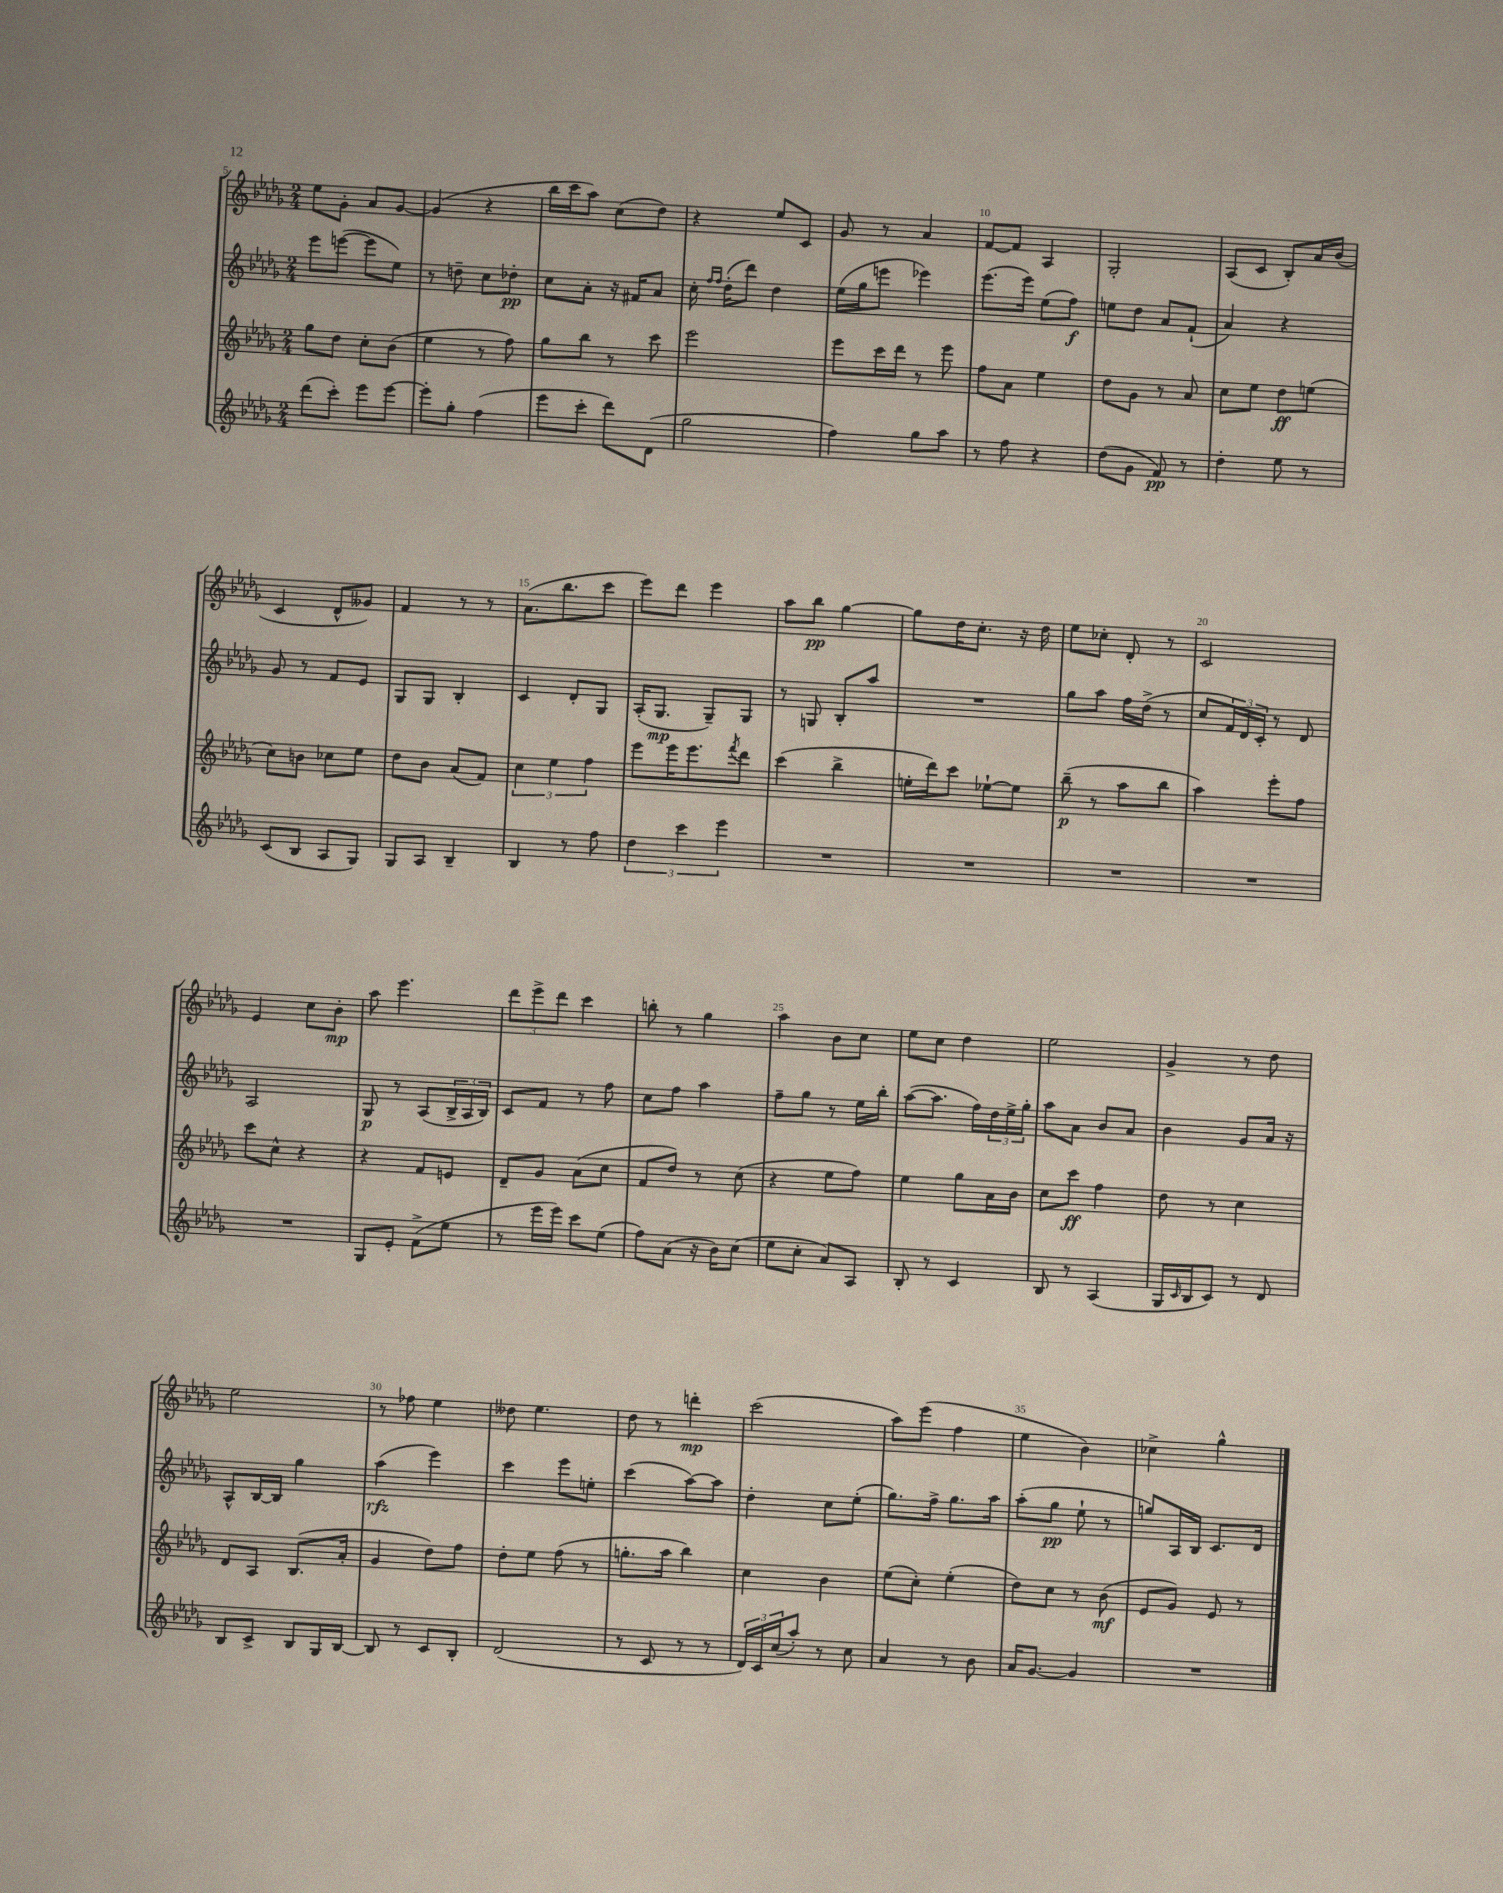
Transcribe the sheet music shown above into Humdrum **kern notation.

**kern	**kern	**kern	**kern
*staff4	*staff3	*staff2	*staff1
*clefG2	*clefG2	*clefG2	*clefG2
*k[b-e-a-d-g-]	*k[b-e-a-d-g-]	*k[b-e-a-d-g-]	*k[b-e-a-d-g-]
*M2/4	*M2/4	*M2/4	*M2/4
(8ddd-	8gg-	8eee-	8ee-
8ccc')	8dd-	([8eee	8g-'
8eee-	8cc'	8eee]	8a-
[8eee-	(8b-	8ee-)	[8g-
=	=	=	=
8eee-']	4ee-	8r	(4g-]
8gg-'	.	8dd~	.
(4ff	8r	8cc	4r
.	8ff)	8dd-'	.
=	=	=	=
8eee-	8gg-	8cc	16bb-
.	.	.	16ccc
8ccc'	8bb-	8a-'	8aa-)
8ddd-)	8r	16r	(8cc
.	.	16f#	.
(8d-	8ccc	8a-	8dd-)
=	=	=	=
2gg-	2eee-	16cc'	4r
.	.	16qqff	.
.	.	16qqff	.
.	.	(16dd-'	.
.	.	8ddd-)	.
.	.	4dd-	8ee-
.	.	.	8c
=	=	=	=
4ff)	8eee-	(16ee-	8g-
.	.	16gg-	.
.	16ccc	8eee	8r
.	16ddd-	.	.
8gg-	8r	4eee-)	4a-
8aa-	8eee-	.	.
=	=	=	=
8r	8ff	(8.eee-	[8f
8ff	8a-	.	8f]
.	.	16eee-)	.
4r	4ee-	(8ee-	4A-
.	.	8ff)	.
=	=	=	=
(8dd-	8dd-	8ee	2G-'
8g-	8g-	8dd-	.
8f)	8r	8a-	.
8r	8a-	(8f`	.
=	=	=	=
4dd-'	8cc	4a-)	(8A-
.	8ee-	.	8c
8ee-	8dd-	4r	8B-')
8r	(8ee	.	16a-
.	.	.	(16b-
=	=	=	=
(8c	8cc)	8g-	4c
8B-	8b	8r	.
8A-	8cc-	8f	8d-^^
8G-)	8ee-	8e-	8g--)
=	=	=	=
8G-	8dd-	8G-	4f
8A-	8b-	8G-	.
4B-~	(8a-	4B-'	8r
.	8f)	.	8r
=	=	=	=
4B-	6cc	4c	(8.a-
.	6ee-	.	.
.	.	.	8.bb-
8r	.	8d-'	.
.	6ff	.	.
8ff	.	8G-	8ccc
=	=	=	=
6dd-	8eee-	(16A-'	8eee-)
.	.	8.G-	.
.	16eee-	.	8ddd-
6ccc	.	.	.
.	8.eee-	.	.
.	.	8G-~)	4eee-
6eee-	.	.	.
.	8qfff	.	.
.	8ddd-	8G-	.
=	=	=	=
2r	(4ccc	8r	8aa-
.	.	8G	8bb-
.	4bb-^	8B-'	[4gg-
.	.	8aa-	.
=	=	=	=
2r	16ee'	2r	8gg-]
.	16ddd-)	.	.
.	8ccc	.	16dd-
.	.	.	8.cc'
.	[8ee-`	.	.
.	8ee-]	.	16r
.	.	.	16dd-
=	=	=	=
2r	(8bb-~	8gg-	8ee-
.	8r	8aa-	8cc-'
.	8aa-	16ff	8d-'
.	.	(16dd-^	.
.	8bb-	8r	8r
=	=	=	=
2r	4aa-)	8cc	2c
.	.	24f)	.
.	.	24d-	.
.	.	24c'	.
.	8eee-'	8r	.
.	8ff	8d-	.
=	=	=	=
2r	8ccc	2A-	4e-
.	8cc^^	.	.
.	4r	.	8cc
.	.	.	8b-'
=	=	=	=
8G-	4r	8G-	8aa-
8e-'	.	8r	4.eee-
(8f^	8f	(8A-	.
8ee-	8e	24B-^	.
.	.	24A-	.
.	.	24B-)	.
=	=	=	=
8r	8d-~	8c	12ddd-
.	.	.	12eee-^
16eee-	8g-	8f	.
.	.	.	12ddd-
16eee-)	.	.	.
8ccc	(8a-	8r	4ccc
(8ee-	8cc	8ff	.
=	=	=	=
8ff)	8f	8cc	8bb'
(8a-	8dd-)	8ff	8r
16r	8r	4aa-	4gg-
16b-)	.	.	.
(8cc	(8cc	.	.
=	=	=	=
8ee-	4r	8ff~	4aa-
8cc'	.	8gg-	.
8a-)	8ee-	8r	8b-
8A-	8ff)	16ee-	8cc
.	.	16bb-'	.
=	=	=	=
8B-'	4ee-	([8aa-	8ee-
8r	.	8.aa-]	8cc
4c	8gg-	.	4dd-
.	.	16ff)	.
.	16a-	24dd-	.
.	.	24ee-^	.
.	16b-	.	.
.	.	24gg-'	.
=	=	=	=
8B-	8cc	8aa-	2ee-
8r	8ccc	8a-	.
(4A-	4ff	8b-	.
.	.	8a-	.
=	=	=	=
16G-	8dd-	4b-	4g-^
16qqc	.	.	.
16B-	.	.	.
8c)	8r	.	.
8r	4cc	8g-	8r
8d-	.	16a-	8dd-
.	.	16r	.
=	=	=	=
8B-	8d-	8A-^^	2ee-
8c^	8A-	[16B-	.
.	.	16B-]	.
8B-	(8.B-	4gg-	.
16G-	.	.	.
[16B-	16a-'	.	.
=	=	=	=
8B-]	4g-	(4aa-	8r
8r	.	.	8ff-
8c	8dd-)	4eee-)	4ee-
8B-'	8ff	.	.
=	=	=	=
(2d-	8dd-'	4ccc	8dd--
.	8ee-	.	4.ee-
.	(8ff	8eee-	.
.	8r	8ee'	.
=	=	=	=
8r	8.gg'	(4ccc	8dd-
8c	.	.	8r
.	16aa-	.	.
8r	4bb-)	[8aa-)	4ddd'
8r	.	8aa-]	.
=	=	=	=
24d-)	4cc	4dd-'	(2ccc
24c	.	.	.
(24cc	.	.	.
8aa-')	.	.	.
8r	4b-	8cc	.
8cc	.	(8ee-'	.
=	=	=	=
4a-	(8ee-	8.gg-)	8aa-)
.	8cc')	.	(8eee-
.	.	16ff^	.
8r	(4ee-'	8.gg-	4ff
8b-	.	.	.
.	.	16aa-	.
=	=	=	=
16a-	8dd-)	(8aa-'	4ee-
[8.g-	.	.	.
.	8cc	8gg-	.
4g-]	8r	8ee-`	4b-)
.	(8b-	8r	.
=	=	=	=
2r	8e-	8gg)	4cc-^
.	8g-)	16A-	.
.	.	16B-	.
.	8e-	8.c	4gg-^^
.	8r	.	.
.	.	16d-	.
==	==	==	==
*-	*-	*-	*-
